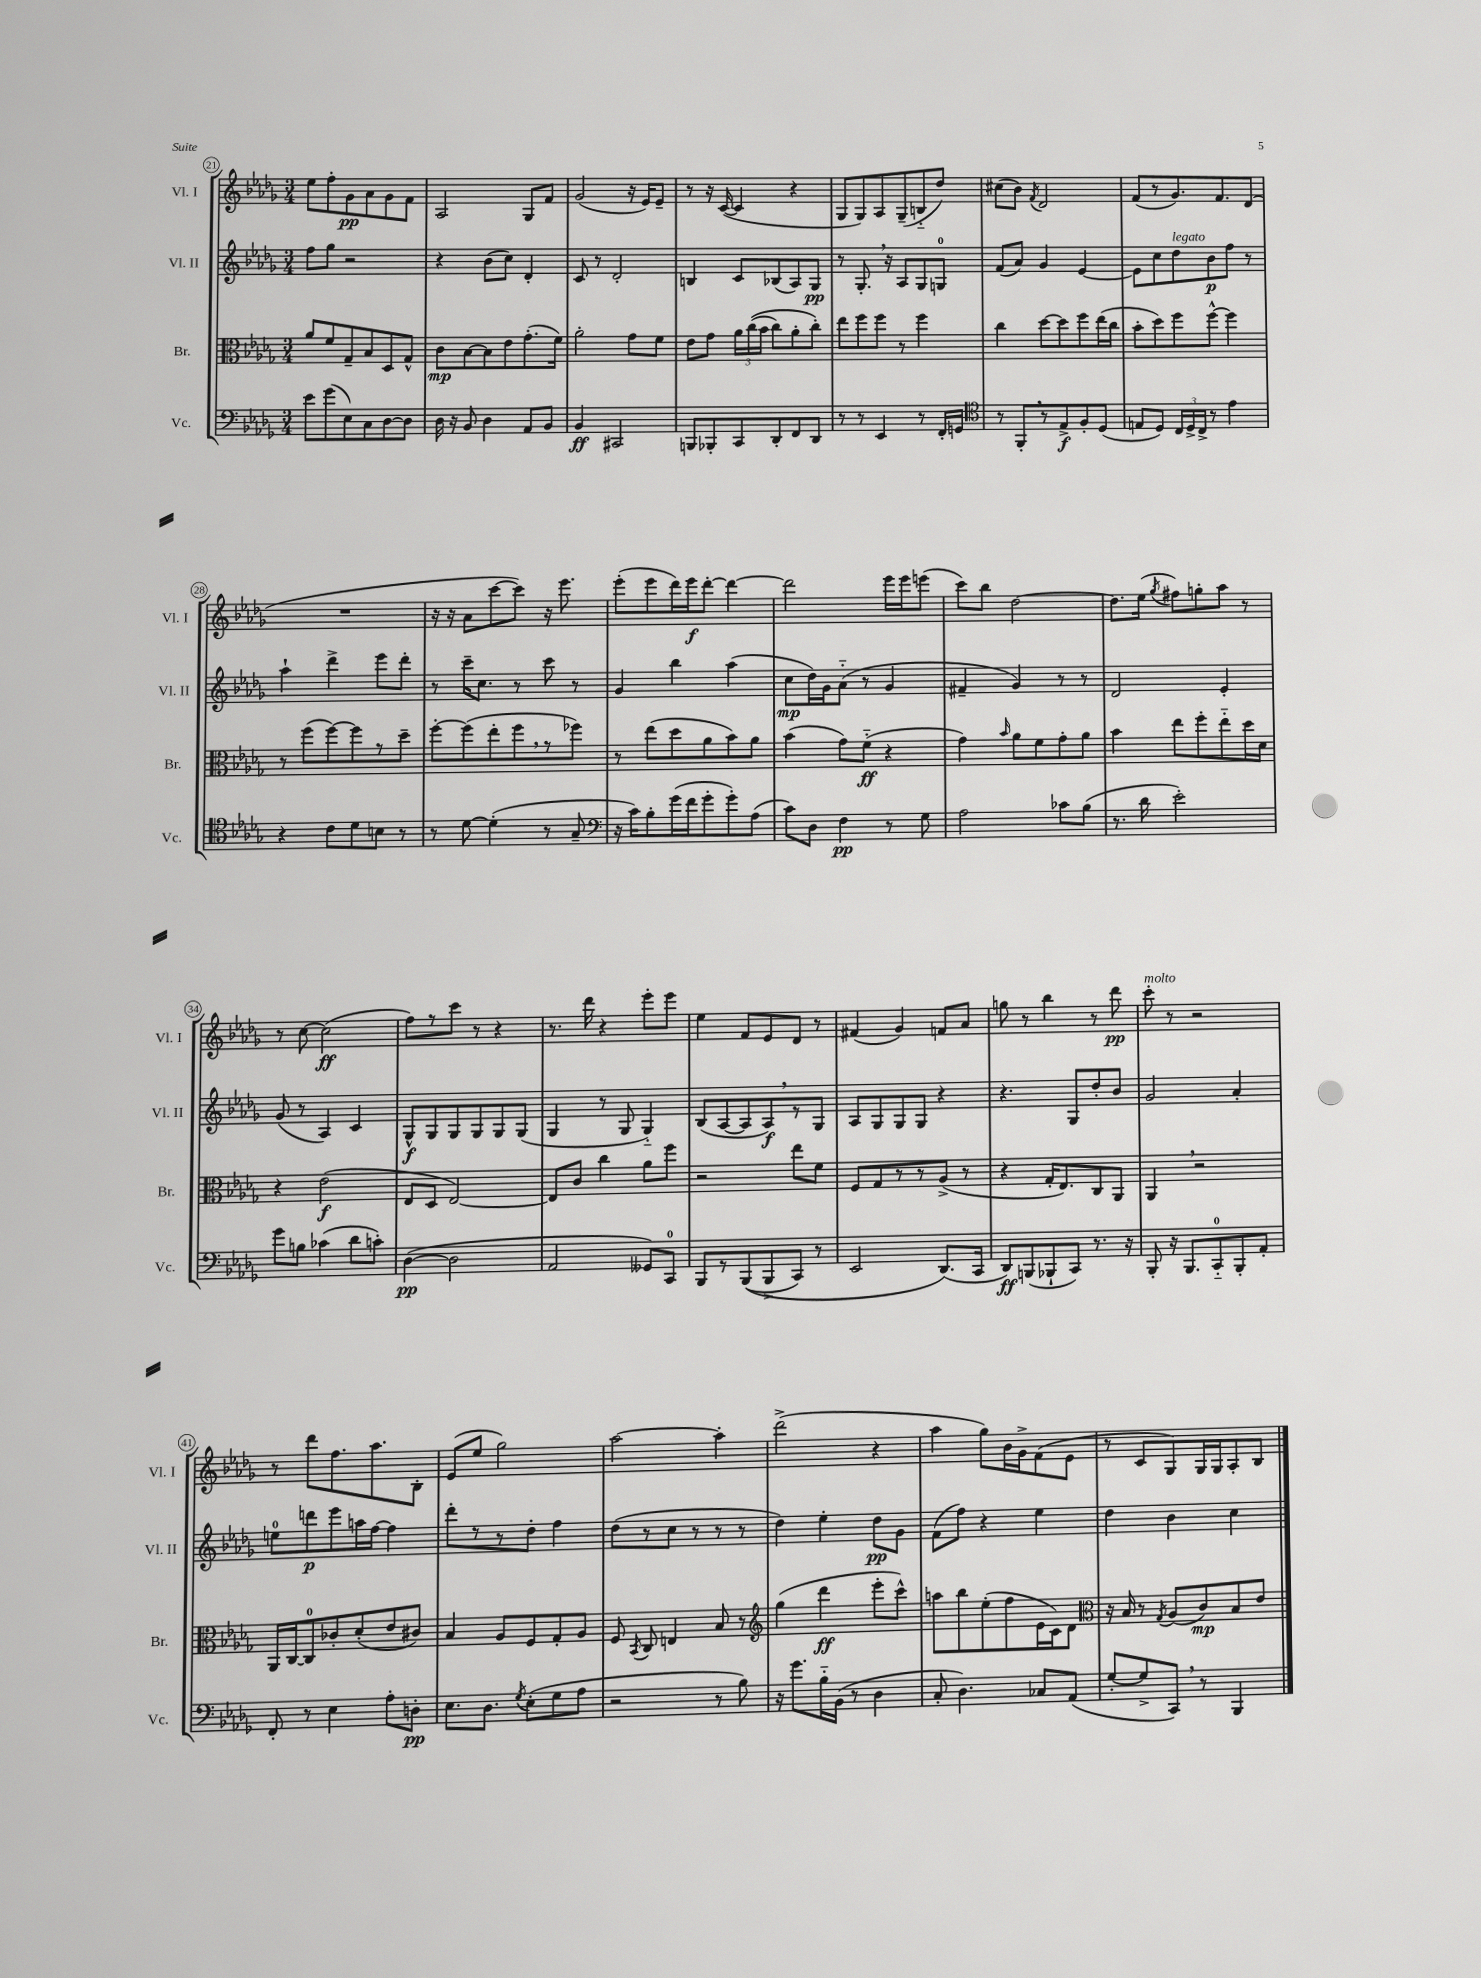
<<
\new StaffGroup <<
\new Staff = "s0" \with { instrumentName = "Vl. I" shortInstrumentName = "Vl. I" } {
    \clef treble \key des \major \numericTimeSignature \time 3/4
    \autoBeamOff ees''8[ f''8-. ges'8\pp aes'8 ges'8 f'8] |
    aes2 ges8[ f'8] |
    ges'2( r16 ees'16[) ees'8]-- |
    r8 r16 c'16~( c'4 r4 |
    ges8[ ges8) aes8 ges8--( b8-_ des''8]) |
    cis''8[( bes'8]) \acciaccatura { f'8 } des'2 |
    f'8[( r8 ges'8.) f'8. des'8]( |
    R2. |
    r16 r16 aes'8[ c'''8~ c'''8]) r16 ees'''8. |
    ees'''8[-.( ees'''8 des'''16) ees'''16\f des'''8]~-. des'''4~ |
    des'''2 ees'''16[ ees'''16 e'''8]( |
    c'''8[) bes''8] des''2~ |
    des''8.[ ees''16]( \acciaccatura { ges''8 } fis''8[) g''8-. aes''8] r8 |
    r8 c''8~ c''2\ff( |
    f''8[) r8 c'''8] r8 r4 |
    r8. des'''16 r4 ees'''8[-. ees'''8] |
    ees''4 f'8[ ees'8 des'8] r8 |
    fis'4( ges'4) f'8[ aes'8] |
    g''8 r8 bes''4 r8 des'''8\pp |
    c'''8-.^\markup { \italic "molto" } r8 r2 |
    r8 des'''8[ f''8. aes''8. bes8]-. |
    ees'8[( ees''8] ges''2) |
    aes''2~ aes''4-. |
    des'''2->( r4 |
    aes''4 ges''8[) bes'16 ges'16-> f'8( ees'8] |
    r8 c'8[ ges8) ges16 ges16 aes8-. bes8] \bar "|." |
}
\new Staff = "s1" \with { instrumentName = "Vl. II" shortInstrumentName = "Vl. II" } {
    \clef treble \key des \major \numericTimeSignature \time 3/4
    \autoBeamOff f''8[ ges''8] r2 |
    r4 bes'8[( c''8]) des'4-. |
    c'8 r8 des'2-. |
    b4 c'8[ bes8( aes8) ges8]\pp |
    r8 ges8.-. \breathe r16 aes8[ ges8 g8]-0 |
    f'8[( aes'8]) ges'4 ees'4~ |
    ees'8[ c''8 des''8^\markup { \italic "legato" } bes'8\p f''8] r8 |
    aes''4-! des'''4-> ees'''8[ des'''8]-. |
    r8 c'''16[-- c''8.] r8 c'''8 r8 |
    ges'4 bes''4 aes''4( |
    c''8[\mp des''16) ges'16 aes'8]-_( r8 ges'4 |
    fis'4-- ges'4) r8 r8 |
    des'2 ees'4-. |
    ges'8( r8 aes4) c'4 |
    ges8[-^\f ges8 ges8 ges8 ges8 ges8]( |
    ges4 r8 ges8 ges4-_) |
    bes8[( aes8~ aes8 aes8\f) \breathe r8 ges8] |
    aes8[ ges8 ges8 ges8] r4 |
    r4. ges8[ des''8-. bes'8] |
    ges'2 aes'4-. |
    e''8[-0 d'''8\p ees'''8 a''16 f''16]~ f''4 |
    des'''8[-. r8 r8 des''8]-. f''4 |
    des''8[( r8 c''8] r8 r8 r8 |
    des''4) ees''4-. des''8[\pp ges'8] |
    f'8[( f''8]) r4 ees''4 |
    des''4 bes'4 c''4 \bar "|." |
}
\new Staff = "s2" \with { instrumentName = "Br." shortInstrumentName = "Br." } {
    \clef alto \key des \major \numericTimeSignature \time 3/4
    \autoBeamOff aes'8[ f'8 ges8-- bes8 des8 ges8]-^ |
    c'8[\mp bes8~ bes8 ees'8 ges'8.-.( f'16]) |
    aes'2-. ges'8[ f'8] |
    ees'8[ ges'8] \tuplet 3/2 { aes'16[ c''16(\( bes'16] } c''8[) aes'8-. c''8]-.\) |
    ees''8[ f''8 f''8] r8 f''4 |
    c''4 des''8[~ des''8 f''8 ees''16( c''16] |
    bes'8[-. des''8) f''8 f''8]~-^ f''4 |
    r8 f''8[( f''8~) f''8 r8 des''8]-- |
    f''8[~-. f''8( ees''8-. f''8 \breathe r8 fes''8]) |
    r8 ees''8[( des''8 aes'8 bes'8) aes'8] |
    bes'4( ges'8[) f'8]-_\ff( r4 |
    ges'4) \grace { bes'16 } aes'8[ f'8 ges'8-. aes'8] |
    bes'4 ees''8[ f''8-. ees''8-_ des''16 des'16] |
    r4 ees'2\f( |
    ees8[ des8] ees2~) |
    ees8[ c'8] c''4 aes'8[ f''8] |
    r2 ees''8[ f'8] |
    f8[ ges8 r8 r8 aes8]->( r8 |
    r4 ges16[-. ees8.) c8 aes,8] |
    aes,4 \breathe r2 |
    aes,16[ c16~ c8-0 ces'8-. des'8-.( ees'8 cis'8]) |
    bes4 aes8[ f8 ges8-. aes8] |
    f8 \acciaccatura { bes,8 } c8 e4 bes8 r8 |
    \clef treble ges''4( des'''4\ff ees'''8[-. c'''8]-^) |
    a''8[ bes''8 ees''8-.( f''8 ees'16 c'16) des'8] |
    \clef alto r16 bes16 r8 \acciaccatura { ges8 } aes8[( c'8\mp) bes8 ees'8] \bar "|." |
}
\new Staff = "s3" \with { instrumentName = "Vc." shortInstrumentName = "Vc." } {
    \clef bass \key des \major \numericTimeSignature \time 3/4
    \autoBeamOff ees'8[ ges'8( ees8) c8 des8~ des8] |
    des16 r16 bes,8 des4 aes,8[ bes,8] |
    bes,4\ff cis,2 |
    b,,8[ bes,,8-. c,8 des,8-. f,8 des,8] |
    r8 r8 ees,4 r8 f,16[-. g,16] |
    \clef tenor r8 f,8[-. \breathe r8 ees8->\f f8-. des8]( |
    e8[ des8]) \tuplet 3/2 { c16[ des16-> c16]-> } r8 ees'4 |
    r4 c'8[ des'8 b8] r8 |
    r8 des'8~ des'4-.( r8 ges8-- |
    \clef bass r16 c'16[) bes8-. ges'16( f'16 ges'8-. ges'8-.) aes8]( |
    c'8[) des8] f4\pp r8 ges8 |
    aes2 ces'8[ bes8]( |
    r8. des'16 ees'2-.) |
    ges'8[ b8] ces'4( des'8[ c'8]-.) |
    des4~\pp( des2 |
    aes,2 geses,8[) c,8]-0 |
    bes,,8[ r8 bes,,8(\( bes,,8-> c,8]) r8 |
    ees,2 des,8.[(\) c,16] |
    des,8[\ff) b,,8( bes,,8-! c,8]) r8. r16 |
    bes,,8-. r16 bes,,8.[ c,8-0-_ bes,,8-. aes,8]-. |
    f,8-. r8 ees4 aes8[-. d8]-.\pp |
    ees8.[ des8.] \acciaccatura { ges8 } ees8[-.( ges8 aes8] |
    r2 r8 bes8) |
    r16 ges'8.[ bes16-_ bes,16]( r8 des4 |
    c8-. des4.) ces8[ aes,8]( |
    ges8[~-. ges8-> c,8]) \breathe r8 bes,,4 \bar "|." |
}
>>
>>
\layout { \context { \Score currentBarNumber = #21 \override BarNumber.stencil = #(make-stencil-circler 0.1 0.3 ly:text-interface::print) } }
